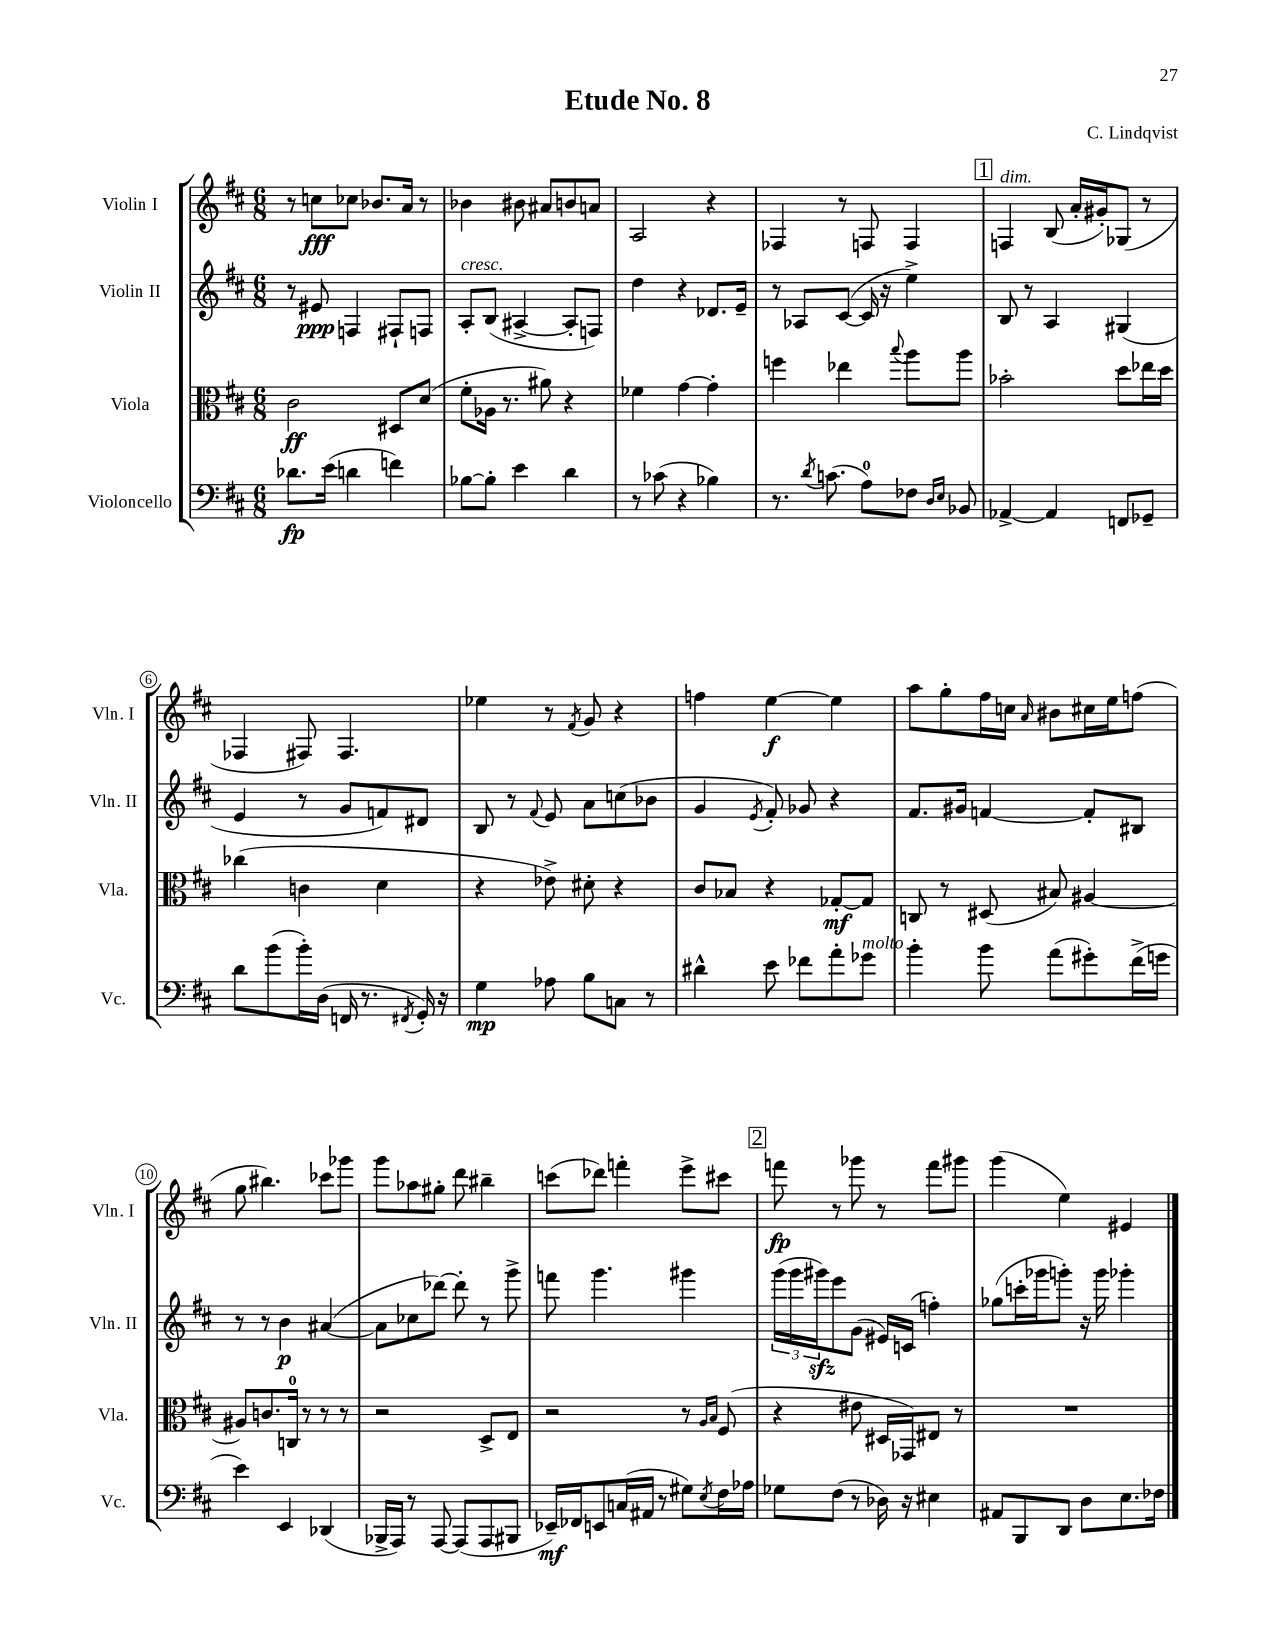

**kern	**dynam	**kern	**dynam	**kern	**dynam	**kern	**dynam
*part4	*part4	*part3	*part3	*part2	*part2	*part1	*part1
*staff4	*staff4	*staff3	*staff3	*staff2	*staff2	*staff1	*staff1
*I"Violoncello	*	*I"Viola	*	*I"Violin II	*	*I"Violin I	*
*I'Vc.	*	*I'Vla.	*	*I'Vln. II	*	*I'Vln. I	*
*clefF4	*	*clefC3	*	*clefG2	*	*clefG2	*
*k[f#c#]	*	*k[f#c#]	*	*k[f#c#]	*	*k[f#c#]	*
*M6/8	*	*M6/8	*	*M6/8	*	*M6/8	*
=1	=1	=1	=1	=1	=1	=1	=1
8.d-X\L	fp	2c#\	ff	8r	.	8r	.
.	.	.	.	8e#X/	ppp	8ccn\L	fff
(16e\Jk	.	.	.	.	.	.	.
4dn\	.	.	.	4Fn/	.	8cc-X\J	.
.	.	.	.	.	.	8.b-X/L	.
4fn\)	.	8D#X/L	.	8F#X`/L	.	.	.
.	.	.	.	.	.	16a/Jk	.
.	.	(8d/J	.	8Fn/J	.	8r	.
=2	=2	=2	=2	=2	=2	=2	=2
!	!	!	!	!LO:TX:a:i:t=cresc.	!	!	!
[8B-X\L	.	8f#'\L	.	8A'/L	.	4b-X\	.
8B-'\J]	.	16A-X\Jk	.	(8B/J	.	.	.
.	.	8.r	.	.	.	.	.
4e\	.	.	.	[4A#X^/	.	8b#X\	.
.	.	8a#X\)	.	.	.	8a#X/L	.
4d\	.	4r	.	8A#'/L]	.	8bn/	.
.	.	.	.	8Fn/J)	.	8an/J	.
=3	=3	=3	=3	=3	=3	=3	=3
8r	.	4f-X\	.	4dd\	.	2A/	.
(8c-X\	.	.	.	.	.	.	.
4r	.	[4g\	.	4r	.	.	.
4B-X\)	.	4g'\]	.	8.d-X/L	.	4r	.
.	.	.	.	16e~/Jk	.	.	.
=4	=4	=4	=4	=4	=4	=4	=4
8.r	.	4ffn\	.	8r	.	4F-X/	.
.	.	.	.	8A-X/L	.	.	.
8qd/	.	.	.	.	.	.	.
(8.cn\	.	.	.	.	.	.	.
.	.	4ee-X\	.	([8c#/J	.	8r	.
8A\L)	.	.	.	16c#/]	.	8Fn/	.
.	.	.	.	16r	.	.	.
.	.	8qqbb/	.	.	.	.	.
8F-X\J	.	8aa\L	.	4ee^\)	.	4F/	.
16qqD/LL	.	.	.	.	.	.	.
16qqE/JJ	.	.	.	.	.	.	.
8BB-X/	.	8aa\J	.	.	.	.	.
!!LO:REH:place=s1:t=1
=5	=5	=5	=5	=5	=5	=5	=5
!	!	!	!	!	!	!LO:TX:a:i:t=dim.	!
[4AA-X^/	.	2b-X'\	.	8B/	.	4Fn/	.
.	.	.	.	8r	.	.	.
4AA-/]	.	.	.	4A/	.	(8B/	.
.	.	.	.	.	.	16a'/LL	.
.	.	.	.	.	.	16g#X'/J)	.
8FFn/L	.	8dd\L	.	(4G#X/	.	(8G-X/J	.
8GG-X~/J	.	16ee-X\L	.	.	.	8r	.
.	.	16dd\JJ	.	.	.	.	.
!!LO:LB:g=z
=6	=6	=6	=6	=6	=6	=6	=6
8d\L	.	(4cc-X\	.	4e/	.	4F-X/	.
(8b\	.	.	.	.	.	.	.
16b'\L)	.	4cn\	.	8r	.	8F#X/)	.
(16D\JJ	.	.	.	.	.	.	.
16FFn/	.	.	.	8g/L	.	4.F#/	.
8.r	.	.	.	.	.	.	.
.	.	4d\	.	8fn/)	.	.	.
8qFF#X/	.	.	.	.	.	.	.
16GG'/)	.	.	.	8d#X/J	.	.	.
16r	.	.	.	.	.	.	.
=7	=7	=7	=7	=7	=7	=7	=7
4G\	mp	4r	.	8B/	.	4ee-X\	.
.	.	.	.	8r	.	.	.
.	.	.	.	8qqf#/	.	.	.
8A-X\	.	8e-X^\)	.	8e/	.	8r	.
.	.	.	.	.	.	8qf#/	.
8B\L	.	8d#X'\	.	8a\L	.	8g/	.
8Cn\J	.	4r	.	(8ccn\	.	4r	.
8r	.	.	.	8b-X\J	.	.	.
=8	=8	=8	=8	=8	=8	=8	=8
4d#X^^\	.	8c#/L	.	4g/	.	4ffn\	.
.	.	8B-X/J	.	.	.	.	.
.	.	.	.	8qe/	.	.	.
8e\	.	4r	.	8f#'/)	.	[4ee\	f
8f-X\L	.	.	.	8g-X/	.	.	.
8a'\	.	[8G-X'/L	mf	4r	.	4ee\]	.
!LO:TX:a:i:t=molto	!	!	!	!	!	!	!
8g-X\J	.	8G-/J]	.	.	.	.	.
=9	=9	=9	=9	=9	=9	=9	=9
4b'\	.	8Cn/	.	8.f#/L	.	8aa\L	.
.	.	8r	.	.	.	8gg'\	.
.	.	.	.	16g#X/Jk	.	.	.
8b\	.	(8D#X/	.	[4fn/	.	16ff#\L	.
.	.	.	.	.	.	16ccn\JJ	.
.	.	.	.	.	.	16qqa/	.
(8a\L	.	8B#X/)	.	.	.	8b#X\L	.
8g#X'\)	.	[4A#X/	.	8f'/L]	.	16cc#X\L	.
.	.	.	.	.	.	16ee\J	.
(16f#^\L	.	.	.	8B#X/J	.	(8ffn\J	.
16gn\JJ	.	.	.	.	.	.	.
!!LO:LB:g=z
=10	=10	=10	=10	=10	=10	=10	=10
4e\)	.	8A#X/L]	.	8r	.	8gg\	.
.	.	8.cn/	.	8r	.	4.bb#X\)	.
4EE/	.	.	.	4b\	p	.	.
.	.	16Cn/Jk	.	.	.	.	.
.	.	8r	.	.	.	.	.
(4DD-X/	.	8r	.	([4a#X/	.	8ccc-X\L	.
.	.	8r	.	.	.	8ggg-X\J	.
=11	=11	=11	=11	=11	=11	=11	=11
16BBB-X^/LL	.	2r	.	8a#\L]	.	8ggg\L	.
16AAA/JJ)	.	.	.	.	.	.	.
8r	.	.	.	8cc-X\	.	8aa-X\	.
[8AAA/	.	.	.	[8ddd-X\J)	.	8gg#X'\J	.
(8AAA/L]	.	.	.	8ddd-'\]	.	8ddd\	.
8AAA/	.	8D^/L	.	8r	.	4bb#X~\	.
8BBB#X/J	.	8E/J	.	8ggg^\	.	.	.
=12	=12	=12	=12	=12	=12	=12	=12
16EE-X~/LL)	mf	2r	.	8fffn\	.	(8cccn\L	.
16FF-X/J	.	.	.	.	.	.	.
8EEn/	.	.	.	4.ggg\	.	8ddd-X\J)	.
(16Cn/L	.	.	.	.	.	4fffn'\	.
16AA#X/JJ	.	.	.	.	.	.	.
8r	.	.	.	.	.	.	.
8G#X\L)	.	8r	.	4ggg#X\	.	8eee^\L	.
.	.	16qqA/LL	.	.	.	.	.
8qE/	.	16qqB/JJ	.	.	.	.	.
16F#\L	.	(8F#/	.	.	.	8ccc#X\J	.
16A-X\JJ	.	.	.	.	.	.	.
!!LO:REH:place=s1:t=2
=13	=13	=13	=13	=13	=13	=13	=13
8G-X\L	.	4r	.	(24ggg\LL	.	8fffn\	fp
.	.	.	.	24ggg\	.	.	.
.	.	.	.	24ggg#Xzz\J)	.	.	.
(8F#\J	.	.	.	8eee\	.	8r	.
8r	.	8e#X\	.	(8g\J	.	8ggg-X\	.
16D-X\)	.	16D#X/LL	.	16e#X/LL)	.	8r	.
16r	.	16GG-X/J)	.	(16cn/JJ	.	.	.
4E#X\	.	8E#X/J	.	4ffn'\)	.	8fff\L	.
.	.	8r	.	.	.	8ggg#X\J	.
=14	=14	=14	=14	=14	=14	=14	=14
8AA#X/L	.	2.r	.	(8gg-X\L	.	(4ggg\	.
8BBB/	.	.	.	16cccn'\L	.	.	.
.	.	.	.	16ggg-X\J	.	.	.
8DD/J	.	.	.	8gggn'\J)	.	4ee\)	.
8D\L	.	.	.	16r	.	.	.
.	.	.	.	16ggg\	.	.	.
8.E\	.	.	.	4ggg-X'\	.	4e#X/	.
16F-X\Jk	.	.	.	.	.	.	.
==	==	==	==	==	==	==	==
*-	*-	*-	*-	*-	*-	*-	*-
